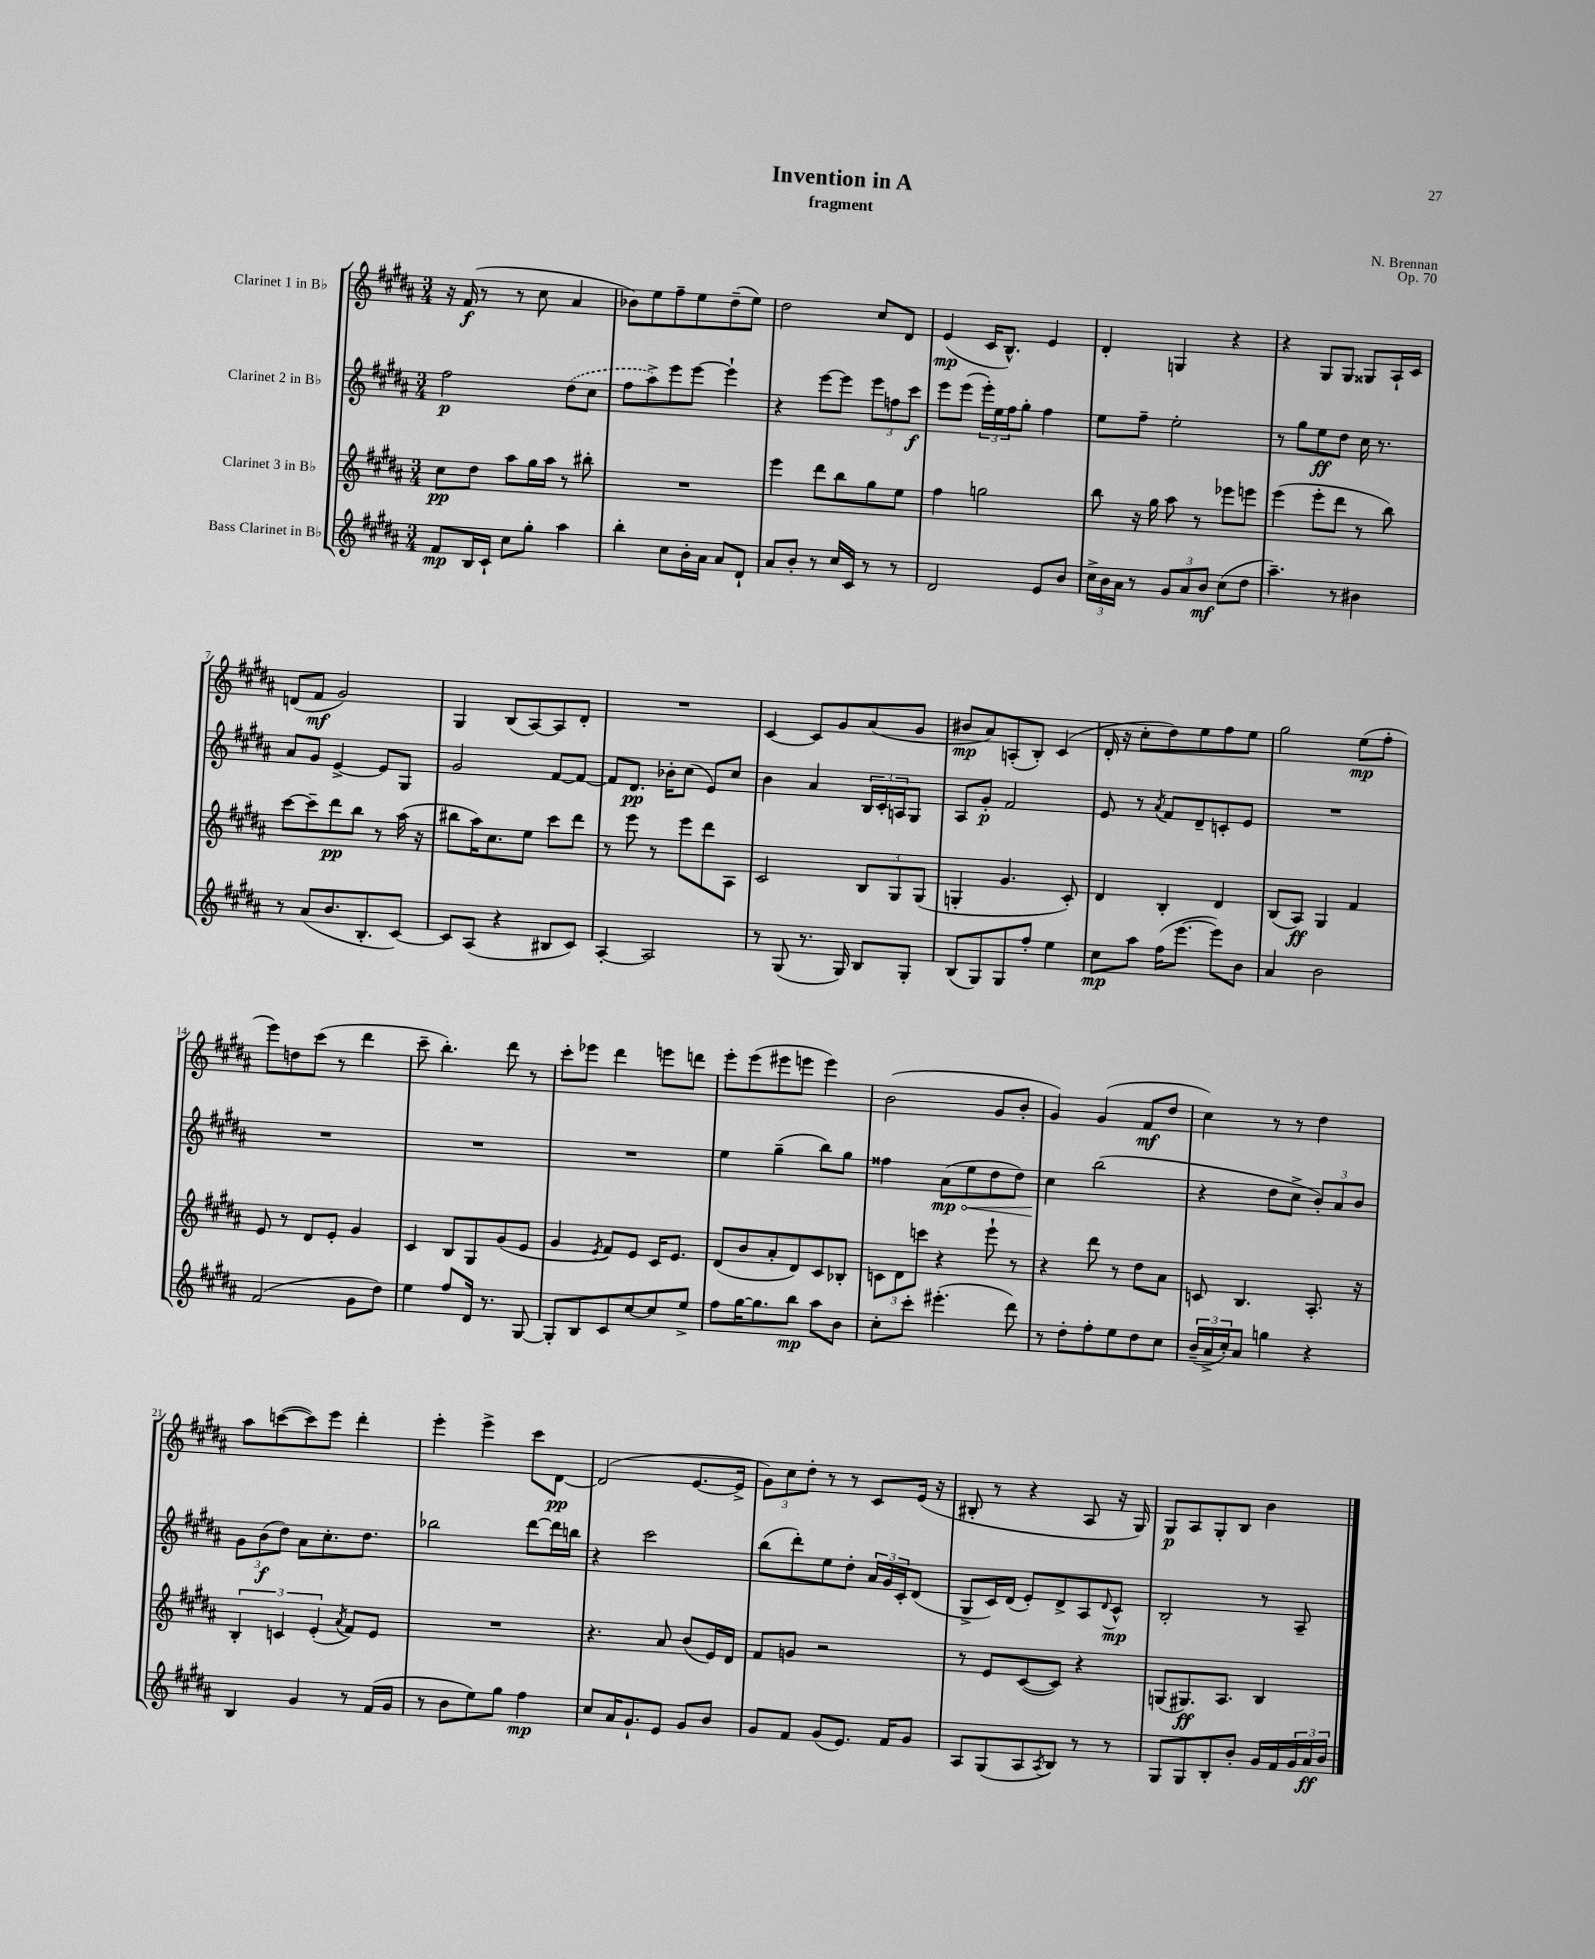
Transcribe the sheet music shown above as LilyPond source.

\header { title = "Invention in A" composer = "N. Brennan" subtitle = "fragment" opus = "Op. 70" }
<<
\new StaffGroup <<
\new Staff = "s0" \with { instrumentName = "Clarinet 1 in Bb" } {
    \clef treble \key b \major \numericTimeSignature \time 3/4
    r16 fis'16\f( r8 r8 cis''8 ais'4 |
    bes'8) e''8 fis''8-- e''8 dis''8--( e''8) |
    dis''2 cis''8 dis'8 |
    e'4\mp( cis'16 b8.-^) e'4 |
    dis'4-. g4 r4 |
    r4 gis8 gis8 gisis8 ais16-! cis'16 |
    d'8( fis'8\mf gis'2) |
    gis4 b8( ais8~) ais8 dis'8-. |
    R2. |
    cis'4~ cis'8 gis'8 ais'8( gis'8 |
    bis'8\mp ais'8) a8-.( b8-.) cis'4( |
    dis'16-. r16 cis''8-. dis''8) e''8 fis''8 e''8 |
    gis''2 e''8\mp( fis''8-. |
    e'''8) d''8 cis'''8( r8 dis'''4 |
    cis'''8-- b''4.-.) dis'''8 r8 |
    cis'''8-. ees'''8 dis'''4 e'''8 d'''8 |
    e'''8-. e'''8( eis'''8 e'''8 e'''4) |
    b'2( gis'8 b'8-. |
    gis'4) gis'4( fis'8\mf dis''8 |
    cis''4) r8 r8 dis''4 |
    ais''8 c'''8~( c'''8) e'''8 dis'''4-. |
    e'''4-. e'''4-> cis'''8 dis'8~\pp |
    dis'2( e'8.~ e'16-> |
    \tuplet 3/2 { gis'8) cis''8 dis''8-. } r8 r8 cis'8 e'16( r16 |
    bis8-. r8 r4 ais8 r16 gis16) |
    gis8\p ais8 gis8-. b8 b'4 \bar "|." |
}
\new Staff = "s1" \with { instrumentName = "Clarinet 2 in Bb" } {
    \clef treble \key b \major \numericTimeSignature \time 3/4
    fis''2\p \once \slurDashed dis''8( cis''8 |
    fis''8 ais''8->) e'''8 e'''8~ e'''4-! |
    r4 e'''8~ e'''8 \tuplet 3/2 { e'''8 f''8 cis'''8\f } |
    e'''8 e'''8( \tuplet 3/2 { e'''16-.) e''16 fis''16 } gis''8-. fis''4 |
    e''8 fis''8-- e''2-. |
    r8 gis''8 e''8\ff dis''8 cis''16 r8. |
    ais'8 gis'8 e'4~-> e'8 gis8 |
    gis'2 fis'8~ fis'8~ |
    fis'8 dis'8.\pp bes'16-. cis''8( e'8) cis''8 |
    b'4 ais'4 \tuplet 3/2 { b16 cis'16-. a16 } gis8 |
    ais8 gis'8-.\p fis'2 |
    e'8 r8 \acciaccatura { ais'8 } fis'8 dis'8-- c'8-. e'8 |
    R2. |
    R2. |
    R2. |
    R2. |
    e''4 gis''4--( b''8) gis''8 |
    fisis''4 \once \override Hairpin.circled-tip = ##t ais'8\mp\<( e''8 dis''8 dis''8) |
    cis''4\! b''2( |
    r4 dis''8 cis''8-> \tuplet 3/2 { b'8-.) ais'8 b'8 } |
    \tuplet 3/2 { gis'8 b'8\f( dis''8) } ais'8 cis''8.-. dis''8. |
    bes''2 dis'''8~ dis'''16 b''16 |
    r4 cis'''2 |
    b''8( dis'''8-.) e''8 dis''8-. \tuplet 3/2 { ais'16 gis'16 cis'16-. } dis'8( |
    gis8-> cis'16) dis'16( e'8-.) dis'8-> ais8 \appoggiatura { dis'8 } cis'8-^\mp |
    b2-. r8 ais8-- \bar "|." |
}
\new Staff = "s2" \with { instrumentName = "Clarinet 3 in Bb" } {
    \clef treble \key b \major \numericTimeSignature \time 3/4
    cis''8\pp dis''8 ais''8 gis''16 ais''16 r8 bis''8-. |
    R2. |
    e'''4 dis'''8 b''8 gis''8 e''8 |
    fis''4 g''2 |
    b''8 r16 gis''16 ais''8 r8 ees'''8 e'''8 |
    e'''4( e'''8-. dis'''8 r8 b''8) |
    cis'''8~ cis'''8-- dis'''8\pp b''8 r8 ais''16( r16 |
    bis''8 ais''16) cis''8. e''8 cis'''8 dis'''8 |
    r8 e'''8 r8 e'''8 dis'''8 ais8 |
    cis'2 \tuplet 3/2 { b8 gis8 gis8( } |
    g4-. gis'4. cis'8-.) |
    dis'4 b4-. dis'4 |
    b8( ais8\ff) gis4 fis'4 |
    e'8 r8 dis'8 e'8-. gis'4 |
    cis'4 b8 gis8 gis'8( e'8 |
    gis'4 \acciaccatura { e'8 } fis'8) e'8 cis'16 e'8. |
    dis'8( b'8 ais'8-. dis'8) cis'8 bes8-. |
    \tuplet 3/2 { c'8 dis'8 c'''8 } r4 e'''8-! r8 |
    r4 dis'''8 r8 dis''8 ais'8 |
    c'8 b4. ais8.-. r16 |
    \tuplet 3/2 { b4-. c'4 e'4-.( } \acciaccatura { ais'8 } fis'8) e'8 |
    R2. |
    r4. ais'8 b'8( e'16) dis'16 |
    fis'8 g'8 r2 |
    r8 e'8 cis'8~( cis'8) r4 |
    g8( gis8.\ff) ais8. b4 \bar "|." |
}
\new Staff = "s3" \with { instrumentName = "Bass Clarinet in Bb" } {
    \clef treble \key b \major \numericTimeSignature \time 3/4
    fis'8\mp b16 cis'16-! cis''8 gis''8-. ais''4 |
    b''4-. cis''8 b'16-. ais'16 ais'8 dis'8-! |
    ais'8 b'8-. r8 cis''16 cis'16 r8 r8 |
    dis'2 e'8 b'8 |
    \tuplet 3/2 { cis''16-> b'16 ais'16 } r8 \tuplet 3/2 { gis'8 ais'8 b'8\mf } cis''8( dis''8 |
    ais''4.--) r8 bis'4 |
    r8 ais'8( b'8. b8.-. cis'8~) |
    cis'8 ais8( r4 bis8 cis'8) |
    ais4~-. ais2 |
    r8 gis8( r8. gis16) b8 gis8-. |
    b8( gis8) gis8 fis''8-. e''4 |
    cis''8\mp ais''8 fis''16( e'''8.~ e'''8) b'8 |
    ais'4 b'2 |
    fis'2( gis'8 dis''8) |
    e''4 fis''8 dis'16 r8. gis8~ |
    gis8-. b8 cis'8 cis''8~ cis''8 e''8-> |
    fis''8 gis''16~ gis''8. b''8\mp ais''8 b'8 |
    cis''8-. cis'''8-. eis'''4.-.( dis'''8) |
    r8 dis''8-. fis''8-. e''8 dis''8 cis''8 |
    \tuplet 3/2 { b'16--( ais'16-> cis''16-.) } ais'8 g''4 r4 |
    b4 gis'4 r8 fis'16( gis'16 |
    r8 b'8 e''8) gis''8 fis''4\mp |
    cis''8 ais'16 gis'8.-! e'8 gis'8 b'8 |
    gis'8 fis'8 gis'8( e'8.) fis'16 gis'8 |
    ais8 gis8( ais8 \acciaccatura { ais8 } b8) r8 r8 |
    gis8 gis8 b8-. b'8-. gis'16 fis'16 \tuplet 3/2 { gis'16 ais'16\ff b'16 } \bar "|." |
}
>>
>>
